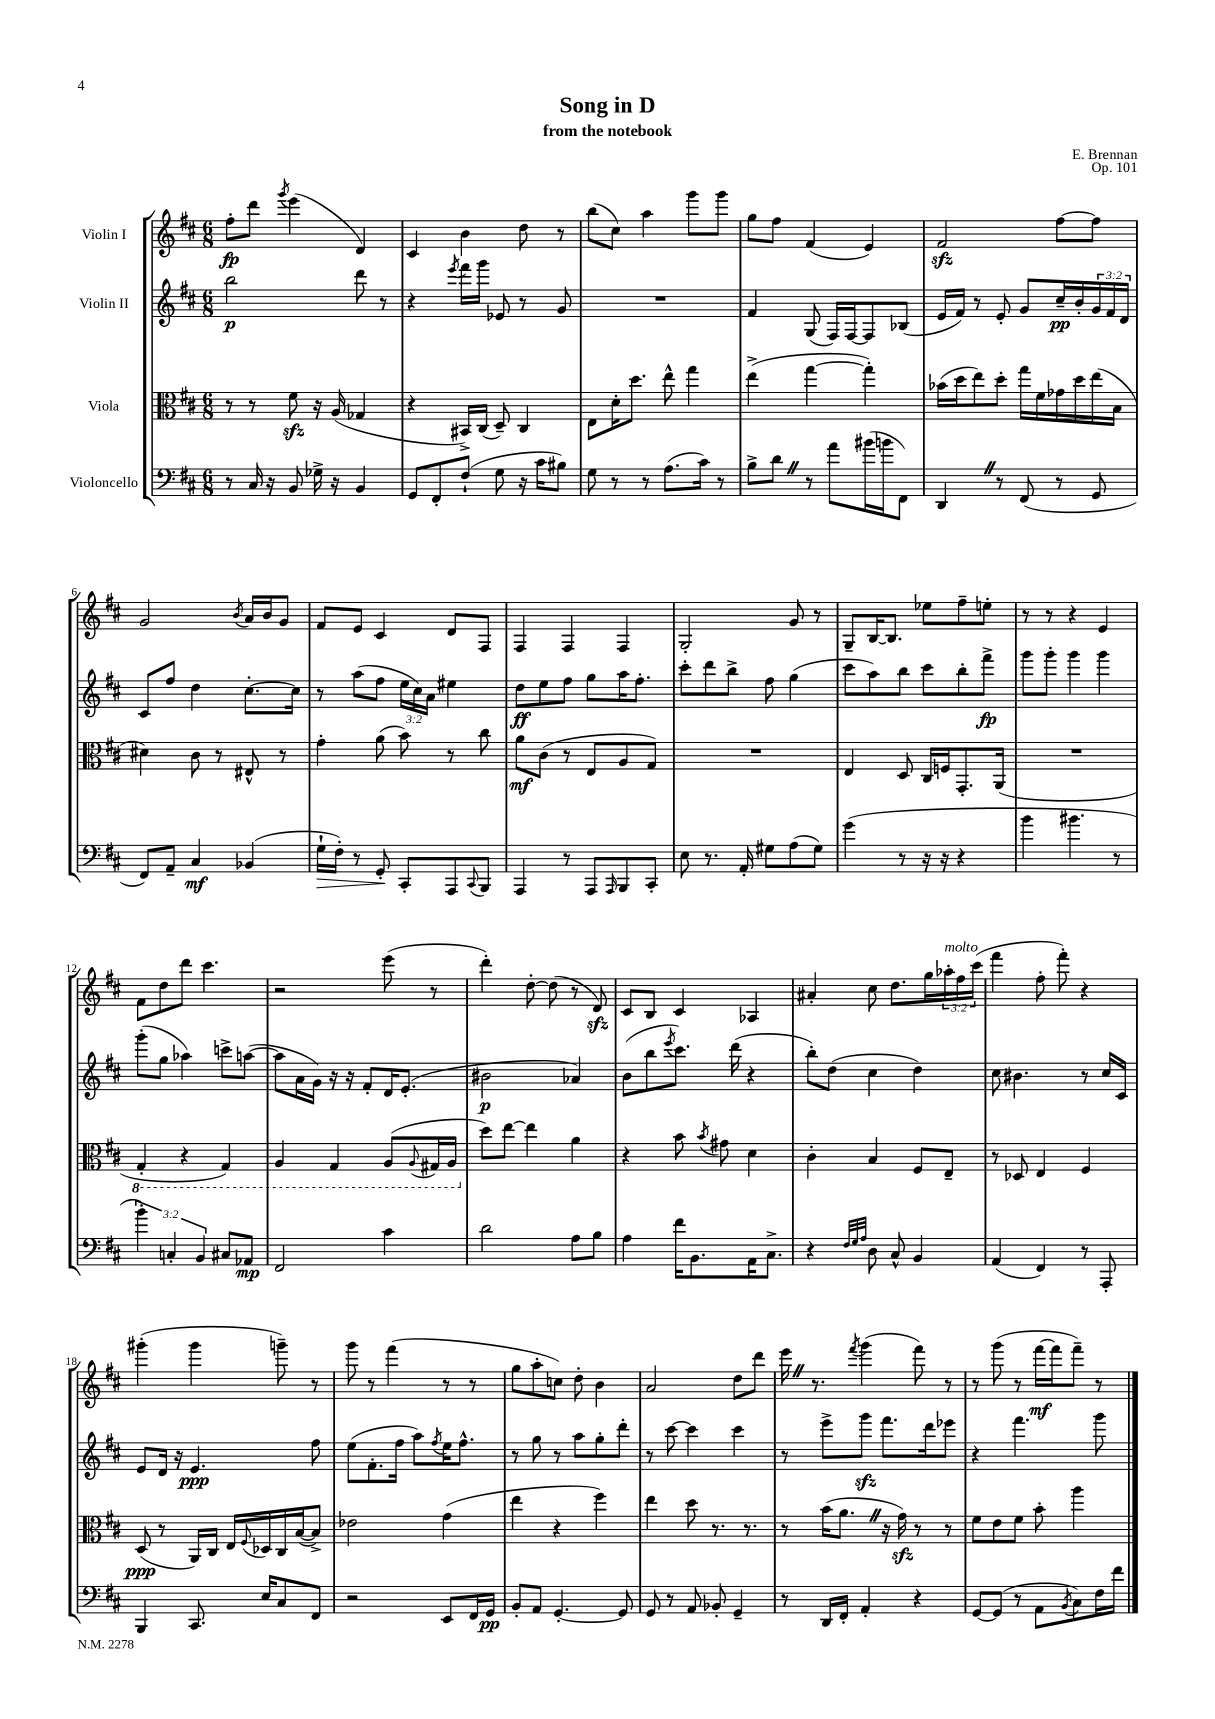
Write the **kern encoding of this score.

**kern	**kern	**kern	**kern
*staff4	*staff3	*staff2	*staff1
*clefF4	*clefC3	*clefG2	*clefG2
*k[f#c#]	*k[f#c#]	*k[f#c#]	*k[f#c#]
*M6/8	*M6/8	*M6/8	*M6/8
8r	8r	2bb	8ff#'
16C#	8r	.	8ddd
16r	.	.	.
.	.	.	8qggg
8BB	8f#	.	(4eee
16G-^	16r	.	.
16r	(16A	.	.
4BB	4G-	8ddd	4d)
.	.	8r	.
=	=	=	=
8GG	4r	4r	4c#
8FF#'	.	.	.
.	.	8qeee	.
(8F#`	16BB#^)	16fff#	4b
.	(16C#	16ggg	.
8G	8D~)	8e-	.
16r	4C#	8r	8dd
16c#	.	.	.
8B#)	.	8g	8r
=	=	=	=
8G	8E	2.r	(8bb
8r	16d'	.	8cc#)
.	8.dd	.	.
8r	.	.	4aa
(8.A	8ee^^	.	.
.	4gg	.	8ggg
16c#)	.	.	.
8r	.	.	8ggg
=	=	=	=
8B^	(4ee^	4f#	8gg
8d	.	.	8ff#
8r	[4gg	(8G	(4f#
8a	.	16F#)	.
.	.	[16F#	.
(16b#	4gg'])	8F#]	4e)
16b	.	.	.
8FF#)	.	(8B-	.
=	=	=	=
4DD	(16b-	16e	2f#
.	16dd	16f#)	.
.	8ee)	8r	.
8r	8dd'	8e'	.
(8FF#	16gg	8g	.
.	16f#	.	.
8r	16g-	16cc#~	[8ff#
.	16dd	16b'	.
8GG	(16ee	24g	8ff#]
.	.	24f#	.
.	16B	.	.
.	.	24d	.
=	=	=	=
8FF#)	4d#)	8c#	2g
8AA~	.	8ff#	.
4C#	8c#	4dd	.
.	8r	.	.
.	.	.	8qb
(4BB-	8E#^^	[8.cc#'	16a
.	.	.	16b
.	8r	.	8g
.	.	16cc#]	.
=	=	=	=
16G`	4g'	8r	8f#
16F#')	.	.	.
8r	.	(8aa	8e
8GG'	(8a	8ff#	4c#
8CC#'	8b)	24ee	.
.	.	24cc#)	.
.	.	24a	.
8AAA	8r	4ee#	8d
8qqCC#	.	.	.
8BBB	8cc#	.	8F#
=	=	=	=
4AAA	8a	8dd	4F#
.	(8c#	8ee	.
8r	8r	8ff#	4F#
8AAA	8E	8gg	.
16qqAAA	.	.	.
8BBB	8A	16aa	4F#
.	.	8.ff#'	.
8CC#'	8G)	.	.
=	=	=	=
8E	2.r	8ccc#'	2G'
8.r	.	8ddd	.
.	.	8bb^	.
16AA'	.	.	.
8G#	.	8ff#	.
(8A	.	(4gg	8g
8G#)	.	.	8r
=	=	=	=
(4g	4E	8ccc#	8G~
.	.	8aa)	[16B
.	.	.	8.B]
8r	8D	8bb	.
16r	16C#	8ccc#	8ee-
16r	16F	.	.
4r	8.GG'	8bb'	8ff#~
.	.	8fff#^	8ee'
.	(16AA	.	.
=	=	=	=
4b	2.r	8ggg	8r
.	.	8ggg'	8r
4.b#	.	4ggg	4r
.	.	4ggg	4e
8r	.	.	.
=	=	=	=
6b')	4GG'	(8ggg'	8f#
.	.	8gg	8dd
6C'	.	.	.
.	4r	4aa-)	8ddd
6BB	.	.	.
.	.	.	4.ccc#
8C#	4GG)	8ccc^	.
8AA-	.	([8aa	.
=	=	=	=
2FF#	4AA	8aa]	2r
.	.	16a	.
.	.	16g)	.
.	4GG	16r	.
.	.	16r	.
.	.	8f#'	.
4c#	(8AA	16d	(8eee
.	.	(8.e'	.
.	8qqAA	.	.
.	16GG#	.	8r
.	16AA	.	.
=	=	=	=
2d	8dd)	2b#	4ddd')
.	[8ee	.	.
.	4ee]	.	[8dd'
.	.	.	(8dd]
8A	4a	4a-)	8r
8B	.	.	8d)
=	=	=	=
4A	4r	(8b	8c#
.	.	8bb	8B
.	.	8qeee	.
16f#	8b	8.ccc#)	4c#
8.BB	.	.	.
.	8qb	.	.
.	8g#	.	.
.	.	(16ddd	.
16AA	4d	4r	4A-
8.C#^	.	.	.
=	=	=	=
4r	4c#'	8bb')	4a#'
.	.	(8dd	.
32qqF#	.	.	.
32qqG	.	.	.
32qqA	.	.	.
8D	4B	4cc#	8cc#
8C#^^	.	.	8.dd
4BB	8F#	4dd)	.
.	.	.	16gg
.	8E~	.	24aa-'
.	.	.	24ff#
.	.	.	(24ccc#
=	=	=	=
(4AA	8r	8cc#	4fff#
.	8D-	4.b#	.
4FF#)	4E	.	8ff#'
.	.	.	8fff#')
8r	4F#	8r	4r
8AAA'	.	16cc#	.
.	.	16c#	.
=	=	=	=
4BBB	(8D	8e	(4ggg#'
.	8r	16d	.
.	.	16r	.
8.CC#	16AA)	4.e	4ggg#
.	16C#	.	.
.	16E	.	.
.	8qqF#	.	.
16E	16D-	.	.
8C#	16C#	.	8ggg~)
.	([16B	.	.
8FF#	8B^])	8ff#	8r
=	=	=	=
2r	2e-	(8ee	8ggg
.	.	8.f#'	8r
.	.	.	(4fff#
.	.	16ff#	.
.	.	8aa)	.
.	.	8qff#	.
8EE	(4g	16ee	8r
.	.	8.ff#^^	.
16FF#	.	.	8r
16GG	.	.	.
=	=	=	=
8BB'	4ee	8r	8gg
8AA	.	8gg	8aa'
[4.GG'	4r	8r	8cc)
.	.	8aa	8dd'
.	4ff#)	8gg'	4b
8GG]	.	8ddd'	.
=	=	=	=
8GG	4ee	8r	2a
8r	.	[8ccc#	.
8AA	8dd	4ccc#]	.
8BB-'	8.r	.	.
4GG~	.	4ccc#	8dd
.	8.r	.	.
.	.	.	8ddd
=	=	=	=
8r	8r	8r	16eee
.	.	.	8.r
16DD	(16b	8eee^	.
16FF#'	8.a	.	.
.	.	.	8qfff#
4AA'	.	8ggg	(4ggg
.	16r	8.fff#	.
.	16g)	.	.
4r	8r	.	8fff#)
.	.	16ddd	.
.	8r	8eee-	8r
=	=	=	=
[8GG	8f#	4r	8r
(8GG]	8e	.	(8ggg
8r	8f#	4.fff#	8r
8AA	8b'	.	[16fff#
.	.	.	16fff#]
8qBB	.	.	.
8C#)	4aa	.	8fff#~)
16F#	.	8ggg	8r
16f#	.	.	.
==	==	==	==
*-	*-	*-	*-
